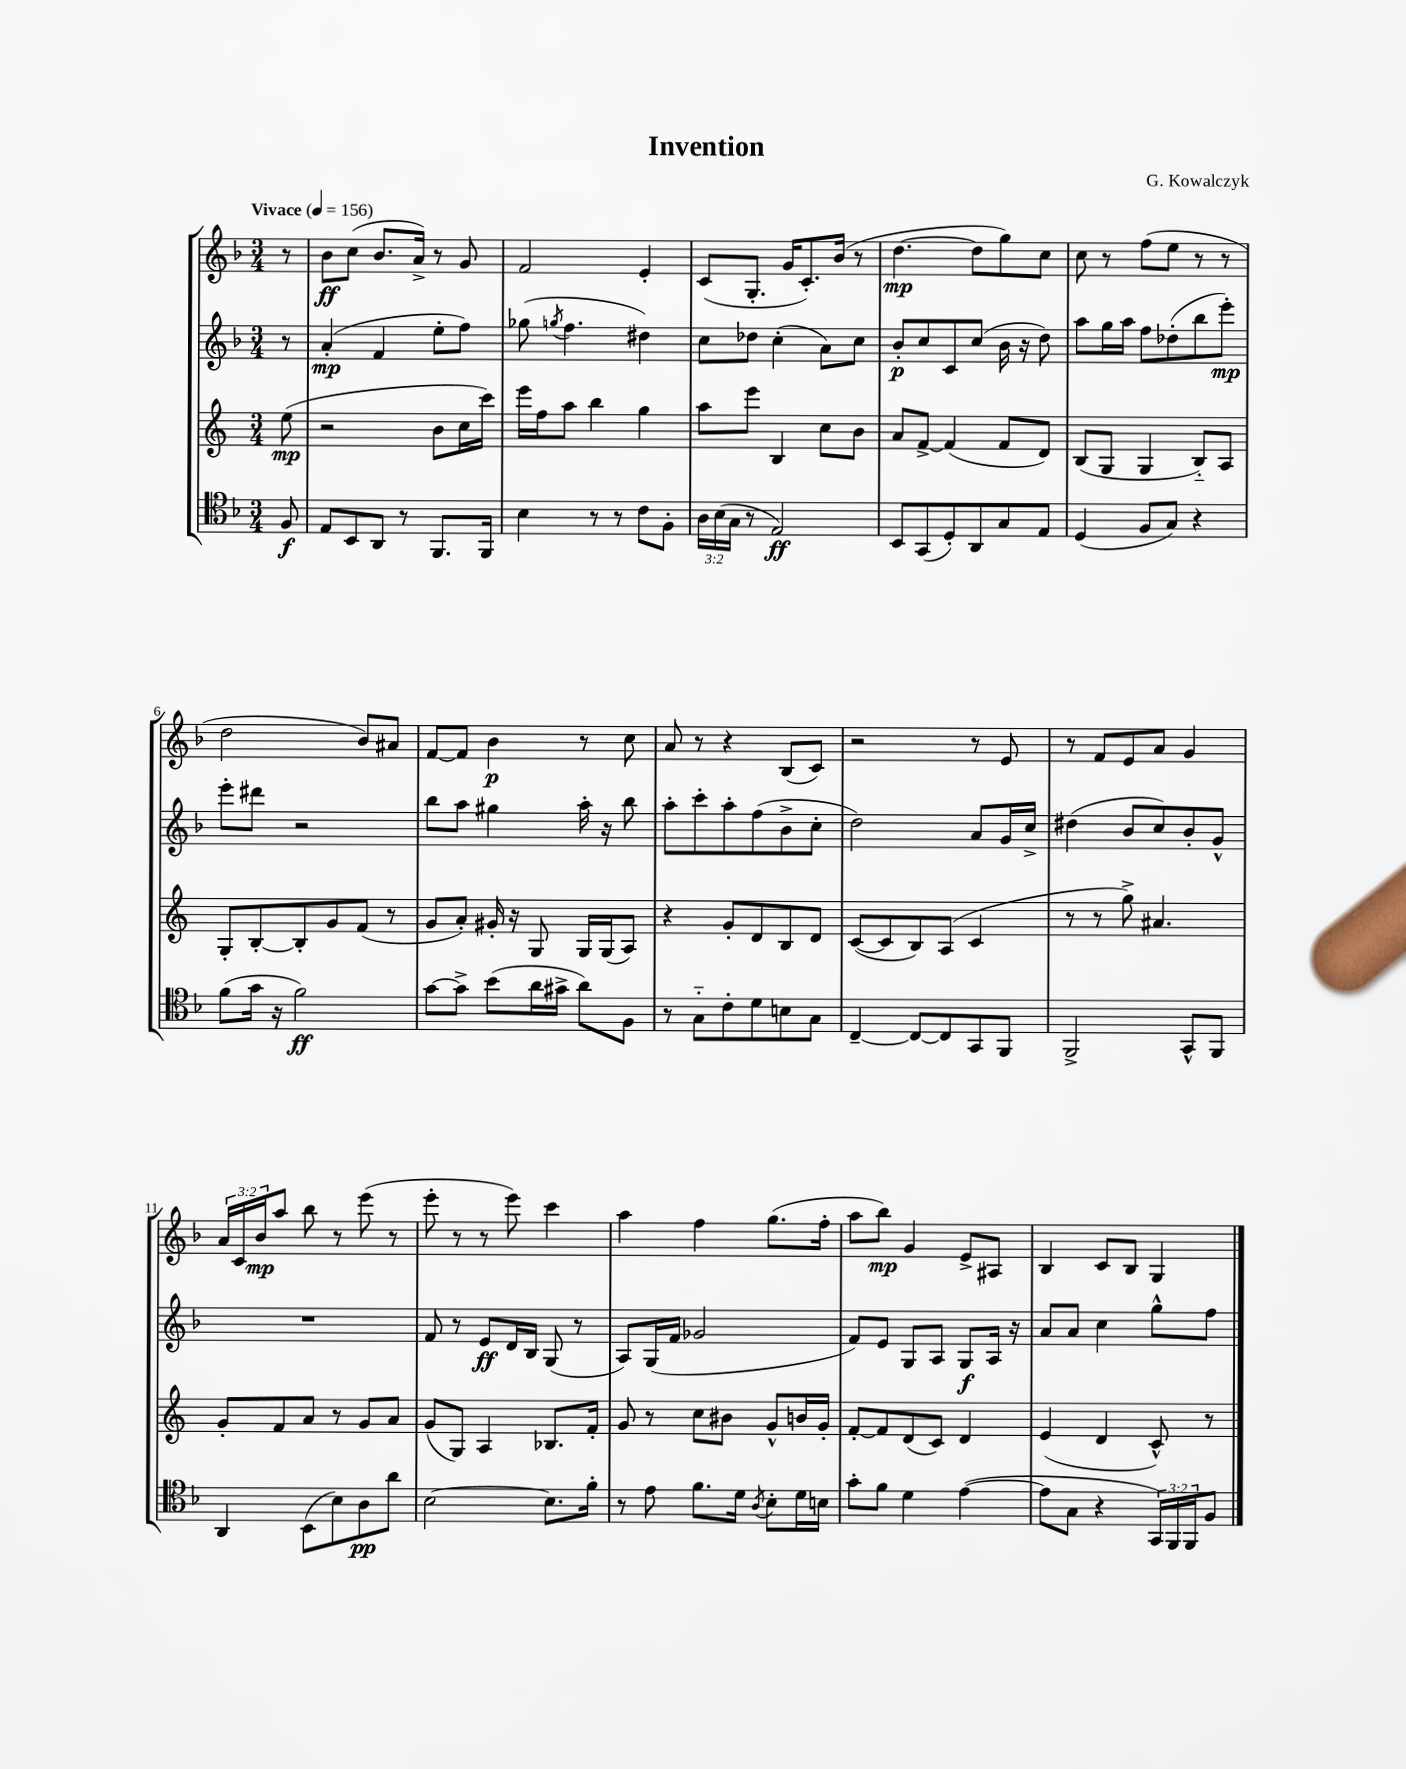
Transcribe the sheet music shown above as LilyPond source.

\header { title = "Invention" composer = "G. Kowalczyk" }
<<
\new StaffGroup <<
\new Staff = "s0" {
    \clef treble \key f \major \numericTimeSignature \time 3/4 \override Staff.TupletNumber.text = #tuplet-number::calc-fraction-text \partial 8 \tempo "Vivace" 4 = 156
    r8 |
    bes'8\ff c''8( bes'8. a'16->) r8 g'8 |
    f'2 e'4-. |
    c'8( g8.-. g'16 c'8.-.) bes'16( r8 |
    d''4.~\mp d''8 g''8) c''8 |
    c''8 r8 f''8( e''8 r8 r8 |
    d''2 bes'8) ais'8 |
    f'8~ f'8 bes'4\p r8 c''8 |
    a'8 r8 r4 bes8( c'8) |
    r2 r8 e'8 |
    r8 f'8 e'8 a'8 g'4 |
    \tuplet 3/2 { a'16 c'16 bes'16\mp } a''8 bes''8 r8 e'''8( r8 |
    e'''8-. r8 r8 e'''8) c'''4 |
    a''4 f''4 g''8.( f''16-. |
    a''8 bes''8\mp) g'4 e'8-> ais8 |
    bes4 c'8 bes8 g4 \bar "|." |
}
\new Staff = "s1" {
    \clef treble \key f \major \numericTimeSignature \time 3/4 \partial 8
    r8 |
    a'4-.\mp( f'4 e''8-. f''8) |
    ges''8( \acciaccatura { g''8 } f''4. dis''4) |
    c''8 des''8 c''4-.( a'8) c''8 |
    bes'8-.\p c''8 c'8 c''8( bes'16 r16 d''8) |
    a''8 g''16 a''16 f''8 des''8-.( bes''8 e'''8-.\mp) |
    e'''8-. dis'''8 r2 |
    bes''8 a''8 gis''4 a''16-. r16 bes''8 |
    a''8-. c'''8-. a''8-. f''8( bes'8-> c''8-. |
    d''2) a'8 g'16 c''16-> |
    dis''4( bes'8 c''8) bes'8-. g'8-^ |
    R2. |
    f'8 r8 e'8\ff d'16 bes16 g8( r8 |
    a8) g16( f'16 ges'2 |
    f'8) e'8 g8 a8 g8\f a16 r16 |
    a'8 a'8 c''4 g''8-^ f''8 \bar "|." |
}
\new Staff = "s2" {
    \clef treble \key c \major \numericTimeSignature \time 3/4 \partial 8
    e''8\mp( |
    r2 b'8 c''16 c'''16) |
    e'''16 f''16 a''8 b''4 g''4 |
    a''8 e'''8 b4 c''8 b'8 |
    a'8 f'8~-> f'4( f'8 d'8) |
    b8( g8 g4 b8-_) a8 |
    g8-. b8~-. b8-. g'8 f'8( r8 |
    g'8 a'8-.) gis'16-. r16 g8 g16 g16( a8) |
    r4 g'8-. d'8 b8 d'8 |
    c'8~( c'8 b8) a8( c'4 |
    r8 r8 g''8->) ais'4. |
    g'8-. f'8 a'8 r8 g'8 a'8 |
    g'8( g8) a4 bes8. f'16-. |
    g'8 r8 c''8 bis'8 g'8-^ b'16 g'16-. |
    f'8~-. f'8 d'8( c'8) d'4 |
    e'4( d'4 c'8-^) r8 \bar "|." |
}
\new Staff = "s3" {
    \clef tenor \key f \major \numericTimeSignature \time 3/4 \override Staff.TupletNumber.text = #tuplet-number::calc-fraction-text \partial 8
    f8\f |
    e8 bes,8 a,8 r8 f,8. f,16 |
    bes4 r8 r8 c'8 f8-. |
    \tuplet 3/2 { a16 bes16( g16 } r8 e2\ff) |
    bes,8 g,8( d8-.) a,8 g8 e8 |
    d4( f8 g8) r4 |
    f'8( g'16 r16 f'2\ff) |
    g'8~ g'8-> bes'8( a'16 gis'16-> a'8) f8 |
    r8 g8-_ c'8-. d'8 b8 g8 |
    c4~-- c8~ c8 g,8 f,8 |
    f,2-> g,8-^ f,8 |
    a,4 bes,8( bes8) a8\pp a'8 |
    bes2~ bes8. f'16-. |
    r8 e'8 f'8. d'16 \acciaccatura { a8 } bes8-. d'16 b16 |
    g'8-. f'8 d'4 e'4~( |
    e'8 g8 r4 \tuplet 3/2 { g,16) f,16 f,16 } f8 \bar "|." |
}
>>
>>
